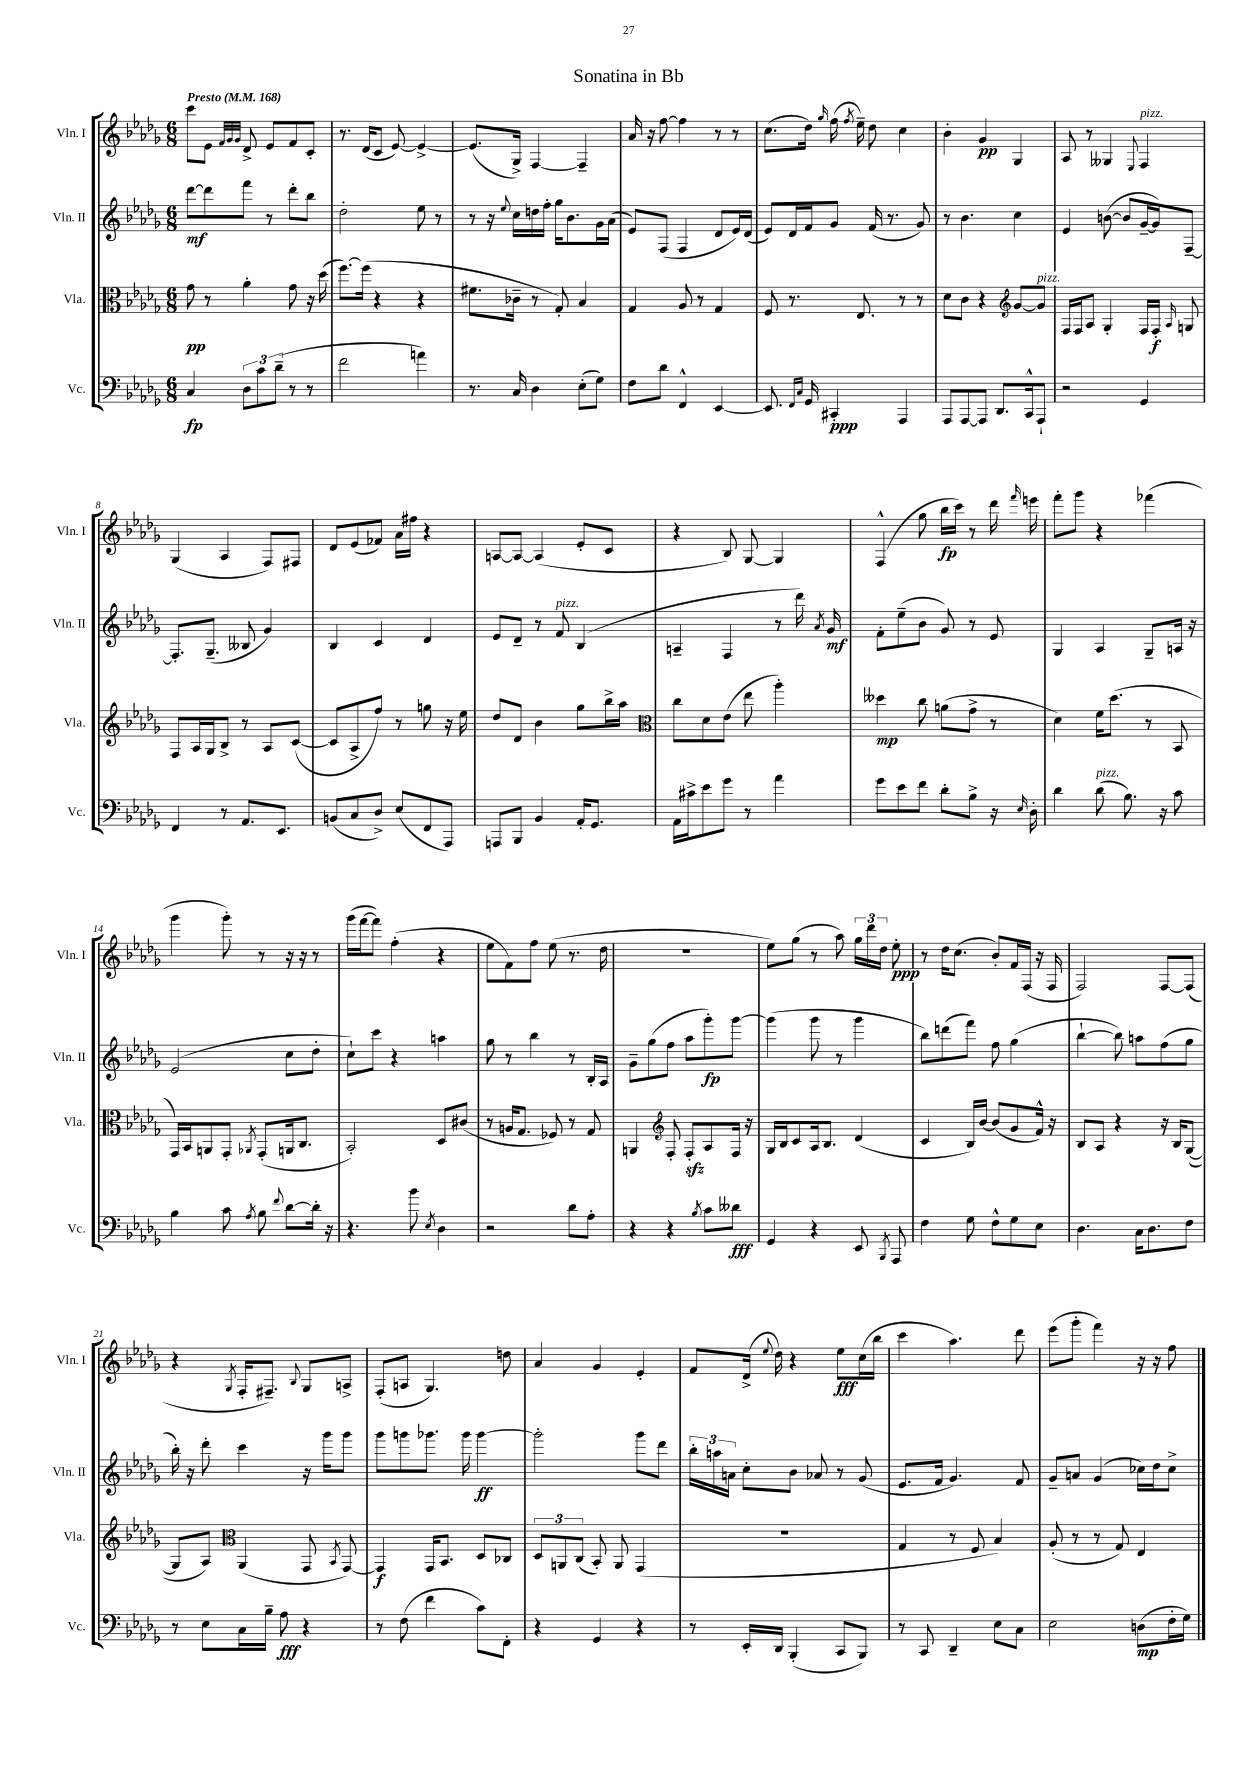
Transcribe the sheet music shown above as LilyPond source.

\header { title = "Sonatina in Bb" }
<<
\new StaffGroup <<
\new Staff = "s0" \with { instrumentName = "Vln. I" shortInstrumentName = "Vln. I" } {
    \clef treble \key des \major \numericTimeSignature \time 6/8 \tempo "Presto" 4 = 168
    \autoBeamOff c'''8[ ees'8] \grace { f'32[ ges'32 ges'32] } des'8-> ees'8[ f'8 c'8]-. |
    r8. des'16[( c'8] ees'8~) ees'4~-> |
    ees'8.[( ges16]->) f4~ f4-- |
    aes'16 r16 f''8~ f''4 r8 r8 |
    c''8.[( des''16]) \grace { ges''16 } f''16( \acciaccatura { f''8 } ees''16--) des''8 c''4 |
    bes'4-. ges'4\pp ges4 |
    aes8 r8 geses4 \appoggiatura { ees8 } f4^\markup { \italic "pizz." } |
    ges4( aes4 f8[) fis8] |
    des'8[ ees'8( fes'8]) aes'16[ fis''16] r4 |
    a8[~ a8]~ a4( ees'8[-. c'8] |
    r4 bes8) ges8~ ges4 |
    f4-^( ges''8 bes''16[\fp c'''16]) r8 des'''16 \grace { f'''16 } e'''16 |
    f'''8[-. ges'''8] r4 fes'''4( |
    ges'''4 ges'''8-.) r8 r16 r16 r8 |
    ges'''16[( f'''16~ f'''8]) f''4-.( r4 |
    ees''8[ f'8) f''8] ees''8( r8. des''16 |
    R2. |
    ees''8[) ges''8]( r8 aes''8) \tuplet 3/2 { ges''16[ des'''16 des''16] } ees''8-.\ppp |
    r8 des''16[ c''8.]( bes'8[-.) f'16 f16]( r16 f16 |
    f2) f8[~ f8]( |
    r4 \acciaccatura { ges8 } f16[-. fis8.]--) \appoggiatura { bes8 } ges8[ a8]-> |
    f8[-.( a8] ges4.) d''8 |
    aes'4 ges'4 ees'4-. |
    f'8[ des'16]->( \appoggiatura { ees''8 } des''16) r4 ees''8[\fff c''16( bes''16] |
    c'''4 aes''4.) des'''8 |
    ees'''8[( ges'''8]-. f'''4) r16 r16 f''8 \bar "|." |
}
\new Staff = "s1" \with { instrumentName = "Vln. II" shortInstrumentName = "Vln. II" } {
    \clef treble \key des \major \numericTimeSignature \time 6/8
    \autoBeamOff des'''8[~\mf des'''8 f'''8] r8 des'''8[-. bes''8] |
    des''2-. ees''8 r8 |
    r8 r16 \appoggiatura { ees''8 } c''16[ d''16 f''16]-. ges''16[ bes'8. ges'16 aes'16]( |
    ees'8[) f8]( f4 des'8[ ees'16) des'16]( |
    ees'8[) des'16 f'16 ges'8] f'16( r8. ges'8) |
    r8 bes'4. c''4 |
    ees'4 b'8~( b'8[ ges'16~-- ges'16) f8]~-- |
    f8.[-. ges8.]--( beses8 ges'4) |
    bes4 c'4 des'4 |
    ees'8[ des'8]-- r8 f'8^\markup { \italic "pizz." } bes4( |
    a4-- f4 r8 des'''16) \acciaccatura { aes'8 } ges'16\mf |
    f'8[-. ees''8--( bes'8] ges'8) r8 ees'8 |
    ges4 aes4 ges8[-- a16] r16 |
    ees'2( c''8[ des''8]-. |
    c''8[-!) c'''8] r4 a''4 |
    ges''8 r8 bes''4 r8 bes16[-. aes16] |
    ges'8[-- ges''8( f''8] aes''8[ ges'''8-.\fp) ges'''8]~ |
    ges'''4( ges'''8 r8 ges'''4 |
    bes''8[) d'''8( f'''8]) f''8 ges''4( |
    bes''4~-! bes''8) a''8[ f''8( ges''8] |
    bes''16-.) r16 des'''8-. c'''4 r16 ges'''16[ ges'''8] |
    ges'''8[ g'''8 ges'''8.] ges'''16 ges'''4~\ff |
    ges'''2-. ges'''8[ des'''8] |
    \tuplet 3/2 { bes''16[-. a''16 a'16] } c''8[-. bes'8] aes'8 r8 ges'8( |
    ees'8.[ f'16] ges'4.) f'8 |
    ges'8[-- a'8] ges'4( ces''16[) des''16 ces''8]-> \bar "|." |
}
\new Staff = "s2" \with { instrumentName = "Vla." shortInstrumentName = "Vla." } {
    \clef alto \key des \major \numericTimeSignature \time 6/8
    \autoBeamOff ges'8\pp r8 aes'4-. ges'8 r16 des''16( |
    f''8.[~) f''16]( r4 r4 |
    fis'8.[ ces'16]-- r8 ges8-.) bes4 |
    ges4 aes8 r8 ges4 |
    f8 r8. ees8. r8 r8 |
    des'8[ c'8] r4 \clef treble ges'8[~ ges'8]^\markup { \italic "pizz." } |
    f16[ f16 aes8] ges4-. f16[ f16]-.\f \grace { aes16 } g8 |
    f8[ aes16 ges16 bes8]-> r8 aes8[ c'8]~( |
    c'8[ aes8-> f''8]) r8 g''8 r16 ees''16 |
    des''8[ des'8] bes'4 ges''8[ bes''16-> aes''16] |
    \clef alto c''8[ des'8 ees'8]( ees''8 aes''4-.) |
    deses''4\mp c''8 a'8[( ges'8]-> r8 |
    des'4) f'16[ des''8.]( r8 bes,8 |
    ges,16[) bes,16 a,8 ges,8]-. \acciaccatura { aes,8 } ges,8[-.( a,16 c8.] |
    bes,2-.) des8[ cis'8]( |
    r8 a16[ ges8.] fes8) r8 ges8 |
    a,4 \clef treble f8-. f8[-.\sfz aes8 f16] r16 |
    ges16[ bes16 c'8 aes16 bes8.] des'4( |
    c'4 bes16[) bes'16]~ bes'8[( ges'8 f'16]-^) r16 |
    bes8[ aes8] r4 r16 bes16[ ges8]~( |
    ges8[ aes8]) \clef alto aes,4( ges,8 \acciaccatura { bes,8 } ges,8~) |
    ges,4\f ges,16[ bes,8.] des8[ ces8] |
    \tuplet 3/2 { des8[ a,8 c8]( } bes,8-.) a,8 ges,4( |
    R2. |
    ges4 r8 f8 bes4) |
    aes8-.( r8 r8 ges8) ees4 \bar "|." |
}
\new Staff = "s3" \with { instrumentName = "Vc." shortInstrumentName = "Vc." } {
    \clef bass \key des \major \numericTimeSignature \time 6/8
    \autoBeamOff c4\fp \tuplet 3/2 { des8[ c'8 des'8]--( } r8 r8 |
    f'2 a'4) |
    r8. c16 des4 ees8[-.( ges8]) |
    f8[ des'8] f,4-^ ees,4~ |
    ees,8. \grace { f,16[ c16] } ges,16 cis,4-.\ppp aes,,4 |
    aes,,8[ aes,,8~ aes,,8] des,8.[ c,16-^ aes,,8]-! |
    r2 ges,4 |
    f,4 r8 aes,8.[ ees,8.] |
    b,8[( c8 des8]->) ees8[( f,8 aes,,8]) |
    a,,8[ bes,,8] bes,4 aes,16[-. ges,8.] |
    aes,16[ cis'16-> ees'8 ges'8] r8 aes'4 |
    ges'8[ ees'8 f'8] des'8[-. bes8]-> r16 \grace { ees16 } des16-. |
    des'4 des'8^\markup { \italic "pizz." }( bes8.) r16 c'8 |
    bes4 c'8 \acciaccatura { aes8 } bes8 \appoggiatura { f'8 } des'8[~ des'16]-. r16 |
    r4. bes'8 \acciaccatura { ees8 } des4 |
    r2 des'8[ aes8]-. |
    r4 r4 \acciaccatura { bes8 } c'8[ deses'8]\fff |
    ges,4 r4 ees,8 \acciaccatura { bes,,8 } aes,,8 |
    f4 ges8 f8[-^ ges8 ees8] |
    des4. c16[ des8. f8] |
    r8 ees8[ c16 bes16]-- aes8\fff r4 |
    r8 f8( f'4 c'8[) f,8]-. |
    r4 ges,4 r4 |
    r8 ees,16[-. des,16] bes,,4-.( c,8[ bes,,8]) |
    r8 c,8 des,4-- ees8[ c8] |
    ees2 d8[\mp( f16-. ges16]) \bar "|." |
}
>>
>>
